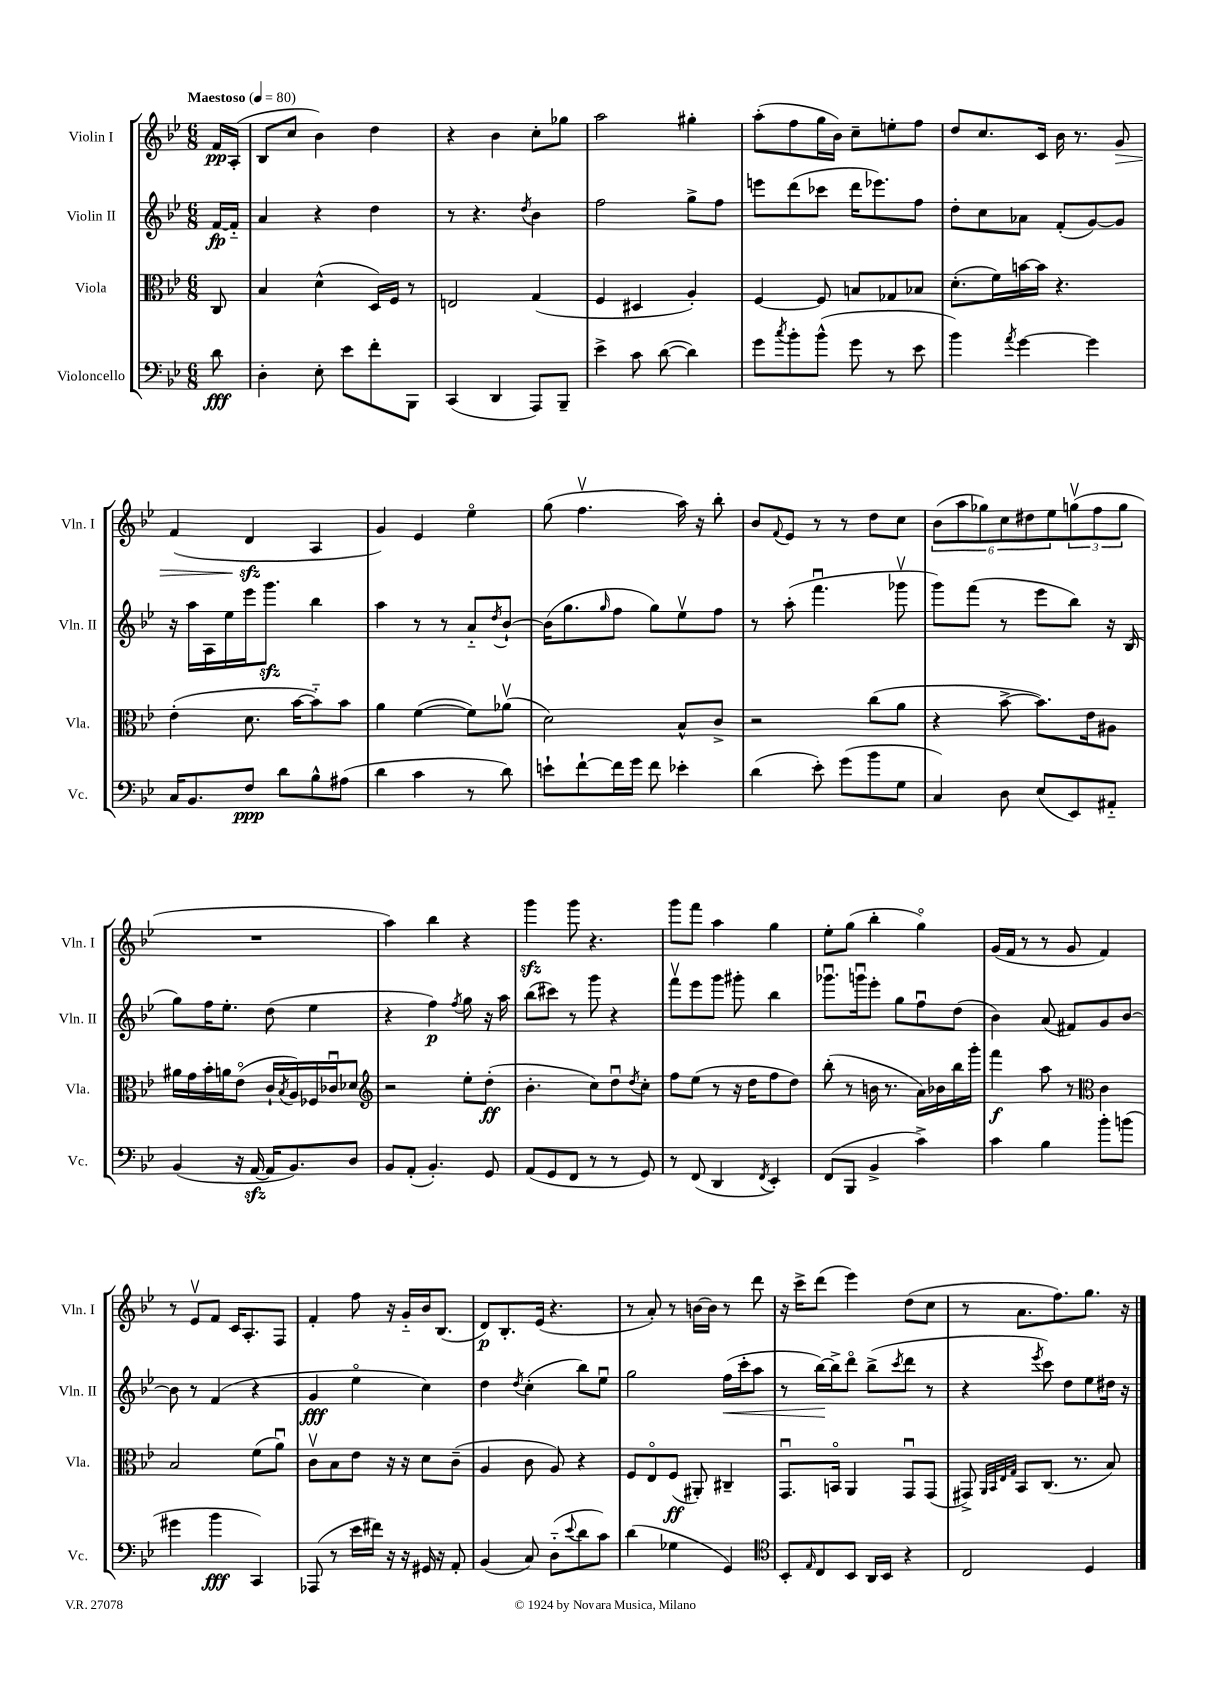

**kern	**kern	**kern	**kern
*staff4	*staff3	*staff2	*staff1
*clefF4	*clefC3	*clefG2	*clefG2
*k[b-e-]	*k[b-e-]	*k[b-e-]	*k[b-e-]
*M6/8	*M6/8	*M6/8	*M6/8
*MM80	*MM80	*MM80	*MM80
8d	8C	[16f	16f
.	.	16f'~]	(16A'
=	=	=	=
4D'	4B-	4a	8B-
.	.	.	8cc
8E-'	(4d^^	4r	4b-)
8e-	.	.	.
8f'	16D)	4dd	4dd
.	16F	.	.
8BBB-	8r	.	.
=	=	=	=
(4CC	2E	8r	4r
.	.	4.r	.
4DD	.	.	4b-
.	.	8qdd	.
8AAA)	(4G	4b-	8cc'
8BBB-~	.	.	8gg-
=	=	=	=
4e-^	4F	2ff	2aa
8c	4D#	.	.
([8d	.	.	.
4d])	4A')	8gg^	4gg#'
.	.	8ff	.
=	=	=	=
8g	[4F	8eee	(8aa'
8qcc	.	.	.
8b-'	.	(8ddd	8ff
(8b-^^	8F]	8ccc-	16gg
.	.	.	16b-)
8g	8B	16ddd	8cc~
.	.	8.eee-)	.
8r	8G-	.	8ee'
8e-	8B-	8ff	8ff
=	=	=	=
4b-)	(8.d'	8dd'	8dd
.	.	8cc	8.cc
.	16f)	.	.
8qa	.	.	.
[4g	[16b	8a-	.
.	16b]	.	16c
.	4.r	(8f'	16b-
.	.	.	8.r
4g]	.	[8g)	.
.	.	8g]	8g
=	=	=	=
16C	(4e-'	16r	(4f
8.BB-	.	16aa	.
.	.	16A	.
.	.	16ee-	.
8F	8.d	16eee-	4d
.	.	8.ggg	.
8d	.	.	.
.	[16b-	.	.
8B-^^	8b-'~])	4bb-	4A
(8A#	8b-	.	.
=	=	=	=
4d	4a	4aa	4g)
4c	([4f	8r	4e-
.	.	8r	.
8r	8f])	8a'~	4ee-o
.	.	8qdd	.
8d)	(8a-v	[8b-`	.
=	=	=	=
8e`	2d)	(16b-]	(8gg
.	.	8.gg	.
[8f`	.	.	4.ffv
.	.	16qqgg	.
16f]	.	8ff	.
16g	.	.	.
8f	.	8gg)	.
4e-'	8B-^^	8ee-v	16aa)
.	.	.	16r
.	8c^	8ff	8bb-'
=	=	=	=
(4d	2r	8r	8b-
.	.	.	8qqf
.	.	(8aa'	8e-
8e-')	.	4.fffu	8r
(8g	.	.	8r
8b-	(8cc	.	8dd
8G	8a	8ggg-v	8cc
=	=	=	=
4C)	4r	8ggg)	(12b-
.	.	.	12aa
.	.	(8fff	.
.	.	.	12gg-)
8D	[8b-^	8r	12cc
.	.	.	12dd#
(8E-	8.b-])	8eee-	.
.	.	.	12ee-
8EE-)	.	8bb-)	(12ggv
.	16e-	.	.
.	.	.	12ff
8AA#'~	8A#	16r	.
.	.	.	12gg
.	.	(16B-	.
=	=	=	=
(4BB-	16a#	8gg)	2.r
.	16g	.	.
.	16b-'	16ff	.
.	16a	8.ee-'	.
16r	(8e-o	.	.
[16AA	.	.	.
16AA]	16c`	(8dd	.
.	8qB-	.	.
8.BB-)	16A)	.	.
.	16F-	4ee-	.
.	16c-u	.	.
8D	8d-	.	.
=	=	=	=
*	*clefG2	*	*
8BB-	2r	4r	4aa)
(8AA'	.	.	.
4.BB-')	.	4ff)	4bb-
.	.	8qff	.
.	8ee-'	8gg	4r
8GG	(8dd'	16r	.
.	.	16aa	.
=	=	=	=
(8AA	4.b-'	(8bb-	4ggg
8GG	.	8ccc#)	.
8FF	.	8r	8ggg
8r	8cc)	8ggg	4.r
8r	8ddu	4r	.
.	8qdd	.	.
8GG)	8cc'	.	.
=	=	=	=
8r	8ff	8fffv	8ggg
(8FF	(8ee-	8eee-	8fff
4DD	8r	8ggg	4aa
.	16r	8ggg#'	.
.	16dd	.	.
8qFF	.	.	.
4EE-')	8ff	4bb-	4gg
.	8dd)	.	.
=	=	=	=
(8FF	(8bb-'	8.ggg-u	8ee-'
8BBB-	8r	.	(8gg
.	.	16gggu	.
4BB-^	16b	8eee-'	4bb-'
.	8.r	.	.
.	.	8gg	.
4c^)	16a)	8ffu	4ggo)
.	16b-	.	.
.	16bb-	(8dd	.
.	16ggg'	.	.
=	=	=	=
4c	4fff	4b-)	(16g
.	.	.	16f
.	.	.	8r
4B-	8aa	(8a	8r
.	8r	8f#)	8g
*	*clefC3	*	*
8b-'	4c	8g	4f)
(8b	.	[8b-	.
=	=	=	=
4g#	2B-	8b-]	8r
.	.	8r	8e-v
4b-	.	(4f	8f
.	.	.	16c
.	.	.	8.A'
4CC)	(8f	4r	.
.	8au)	.	8F
=	=	=	=
(8AAA-	8cv	4g	4f'
8r	8B-	.	.
16e-	8e-	4ee-o	8ff
16f#)	.	.	.
16r	16r	.	16r
16r	16r	.	16g'~
16GG#	8d	4cc)	16b-
16r	.	.	(8.B-
8AA'	(8c~	.	.
=	=	=	=
(4BB-	4A	4dd	8d)
.	.	.	8.B-'
.	.	8qdd	.
8C)	8c	(4cc'	.
.	.	.	(16e-
(8D'~	8A)	.	4.r
8qqe-	.	.	.
8d	4r	8bb-)	.
8c)	.	8ee-u	.
=	=	=	=
(4d	8F	2gg	8r
.	8E-o	.	8a')
4G-	(8F	.	8r
.	8AA#')	.	[16b
.	.	.	16b]
4GG)	4C#~	(16ff	8r
.	.	16ccc'	.
.	.	8aa	8ddd
=	=	=	=
*clefC4	*	*	*
8BB-'	8.GGu	8r	16r
.	.	.	16ccc^
16qqE-	.	.	.
8C	.	[16bb-)	(8ddd
.	16BBo	16bb-^]	.
8BB-	4AA	8dddo	4eee-)
16AA	.	(8bb-^	.
16BB-	.	.	.
.	.	8qccc	.
4r	8GGu	8ddd	(8dd
.	(8GG	8r	8cc
=	=	=	=
2C	8GG#^)	4r	8r
.	32qqAA	.	.
.	32qqBB-	.	.
.	32qqE-	.	.
.	32qqG	.	.
.	8BB-	.	8.a
.	.	8qeee-	.
.	(8.C	8ccc)	.
.	.	.	8.ff)
.	.	8dd	.
.	8.r	.	.
4D	.	8ee-	8.gg
.	8B-)	16dd#	.
.	.	16r	16r
==	==	==	==
*-	*-	*-	*-
